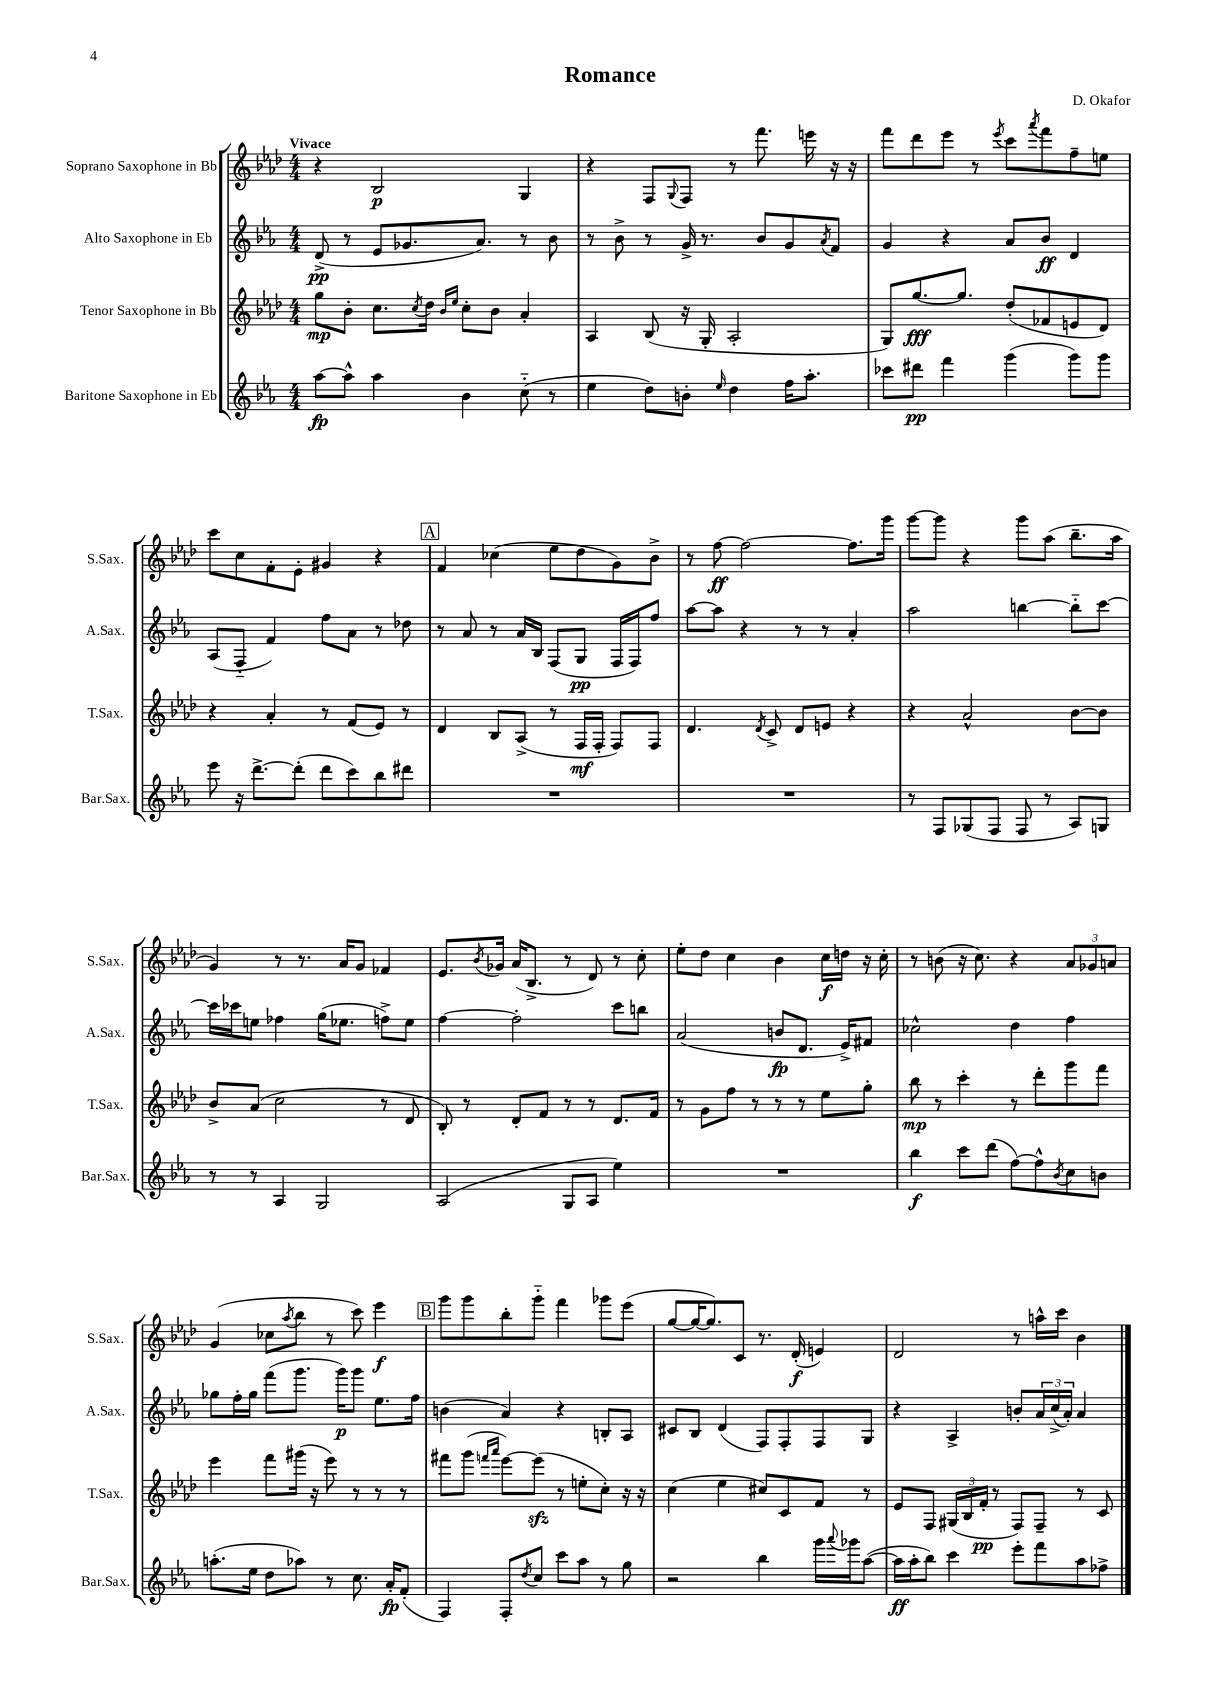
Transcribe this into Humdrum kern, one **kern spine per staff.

**kern	**kern	**kern	**kern
*staff4	*staff3	*staff2	*staff1
*clefG2	*clefG2	*clefG2	*clefG2
*k[b-e-a-]	*k[b-e-a-d-]	*k[b-e-a-]	*k[b-e-a-d-]
*M4/4	*M4/4	*M4/4	*M4/4
[8aa-	8gg	(8d^	4r
8aa-^^]	8b-'	8r	.
4aa-	8.cc	8e-	2B-
.	.	8.g-	.
.	8qcc	.	.
.	16dd-	.	.
.	16qqb-	.	.
.	16qqee-	.	.
4b-	8cc'	.	.
.	.	8.a-)	.
.	8b-	.	.
(8cc'~	4a-'	8r	4G
8r	.	8b-	.
=	=	=	=
4ee-	4A-	8r	4r
.	.	8b-^	.
8dd)	(8B-	8r	8F
.	.	.	8qqG
8b'	16r	16g^	8F
.	16G'	8.r	.
16qqee-	.	.	.
4dd	2A-'	.	8r
.	.	8b-	8.fff
16ff	.	8g	.
8.aa-'	.	.	16eee
.	.	8qa-	.
.	.	8f	16r
.	.	.	16r
=	=	=	=
8ccc-	8G)	4g	8fff
8ddd#	[8.gg	.	8ddd-
4fff	.	4r	8eee-
.	8.gg]	.	.
.	.	.	8r
.	.	.	8qeee-
(4ggg	(8dd-'	8a-	8ccc
.	.	.	8qaaa-
.	8f-	8b-	8fff
8ggg)	8e	4d	8ff~
8ggg	8d-)	.	8ee
=	=	=	=
8eee-	4r	(8A-	8ccc
16r	.	8F'~	8cc
[8.ddd^	.	.	.
.	4a-'	4f)	8f'
(8ddd']	.	.	8e-'
8ddd	8r	8ff	4g#
8ccc)	(8f	8a-	.
8bb-	8e-)	8r	4r
8ddd#	8r	8dd-	.
=	=	=	=
1r	4d-	8r	4f
.	.	8a-	.
.	8B-	8r	(4cc-
.	(8A-^	16a-	.
.	.	16B-	.
.	8r	(8F	8ee-
.	16F	8G	8dd-
.	16F'	.	.
.	8F)	16F	8g)
.	.	16F)	.
.	8F	8ff	8b-^
=	=	=	=
1r	4.d-	[8aa-	8r
.	.	8aa-]	[8ff
.	.	4r	2ff_
.	8qd-	.	.
.	8c^	.	.
.	8d-	8r	.
.	8e	8r	.
.	4r	4a-'	8.ff]
.	.	.	16ggg
=	=	=	=
8r	4r	2aa-	[8ggg
8F	.	.	8ggg]
(8G-	2a-^^	.	4r
8F	.	.	.
8F	.	[4bb	8ggg
8r	.	.	(8aa-
8A-)	[8b-	8bb'~]	8.bb-~
8G	8b-]	[8ccc	.
.	.	.	16aa-
=	=	=	=
8r	8b-^	16ccc]	4g)
.	.	16ccc-	.
8r	(8a-	8ee	.
4A-	2cc	4ff-	8r
.	.	.	8.r
2G	.	(16gg	.
.	.	8.ee-	16a-
.	.	.	8g
.	8r	8ff^)	4f-
.	8d-	8ee-	.
=	=	=	=
(2A-	8B-')	[4ff	8.e-
.	8r	.	.
.	.	.	8qb-
.	.	.	16g-
.	8d-'	2ff']	(16a-
.	.	.	8.B-^
.	8f	.	.
8G	8r	.	8r
8A-	8r	.	8d-)
4ee-)	8.d-	8ccc	8r
.	.	8bb	8cc'
.	16f	.	.
=	=	=	=
1r	8r	(2a-	8ee-'
.	8g	.	8dd-
.	8ff	.	4cc
.	8r	.	.
.	8r	8b	4b-
.	8r	8.d	.
.	8ee-	.	16cc
.	.	16e-^)	16dd
.	8gg'	8f#	16r
.	.	.	16cc'
=	=	=	=
4bb-	8bb-	2cc-^^	8r
.	8r	.	(8b
8ccc	4ccc'	.	16r
.	.	.	8.cc)
(8ddd	.	.	.
[8ff)	8r	4dd	4r
8ff^^]	8ddd-'	.	.
8qb-	.	.	.
8cc	8ggg	4ff	12a-
.	.	.	12g-
8b	8fff	.	.
.	.	.	12a
=	=	=	=
(8.aa'	4eee-	8gg-	(4g
.	.	16ff'	.
16ee-	.	16gg-	.
8dd	8fff	(8fff	8cc-
.	.	.	8qaa-
8aa-)	(16ggg#	8.ggg	8bb-
.	16r	.	.
8r	8eee-)	.	8r
.	.	16ggg)	.
8.cc	8r	8ggg	8ccc)
.	8r	8.ee-	4eee-
16a-'	.	.	.
(8f'	8r	.	.
.	.	16ff	.
=	=	=	=
4F)	8fff#	(4b	8ggg
.	(8ggg	.	8ggg
.	16qqfff	.	.
.	16qqaaa-	.	.
8F'	[8eee-)	4a-)	8bb-'
8qdd	.	.	.
8cc	(8eee-]	.	8ggg'~
8ccc	8r	4r	4fff
8aa-	8ee'	.	.
8r	8cc')	8B'	8ggg-
8gg	16r	8A-	(8eee-
.	16r	.	.
=	=	=	=
2r	(4cc	8c#	[8gg
.	.	8B-	16gg_
.	.	.	8.gg])
.	4ee-	(4d	.
.	.	.	8c
4bb-	8cc#)	8F)	8.r
.	8c	8F'	.
.	.	.	(16d-'
16ggg	8f	8F	4e)
8qqaaa-	.	.	.
16ggg-	.	.	.
([8aa-	8r	8G	.
=	=	=	=
16aa-]	8e-	4r	2d-
16aa-'	.	.	.
8bb-)	8F	.	.
4ccc	(24G#	4A-^	.
.	24B-	.	.
.	24f'	.	.
.	8r	.	.
8eee-'	8F)	8b'	8r
8fff	8F~	24a-	16aa^^
.	.	(24cc^	.
.	.	.	16ccc
.	.	24a-')	.
8aa-	8r	4a-	4b-
8ff-^	8c	.	.
==	==	==	==
*-	*-	*-	*-
